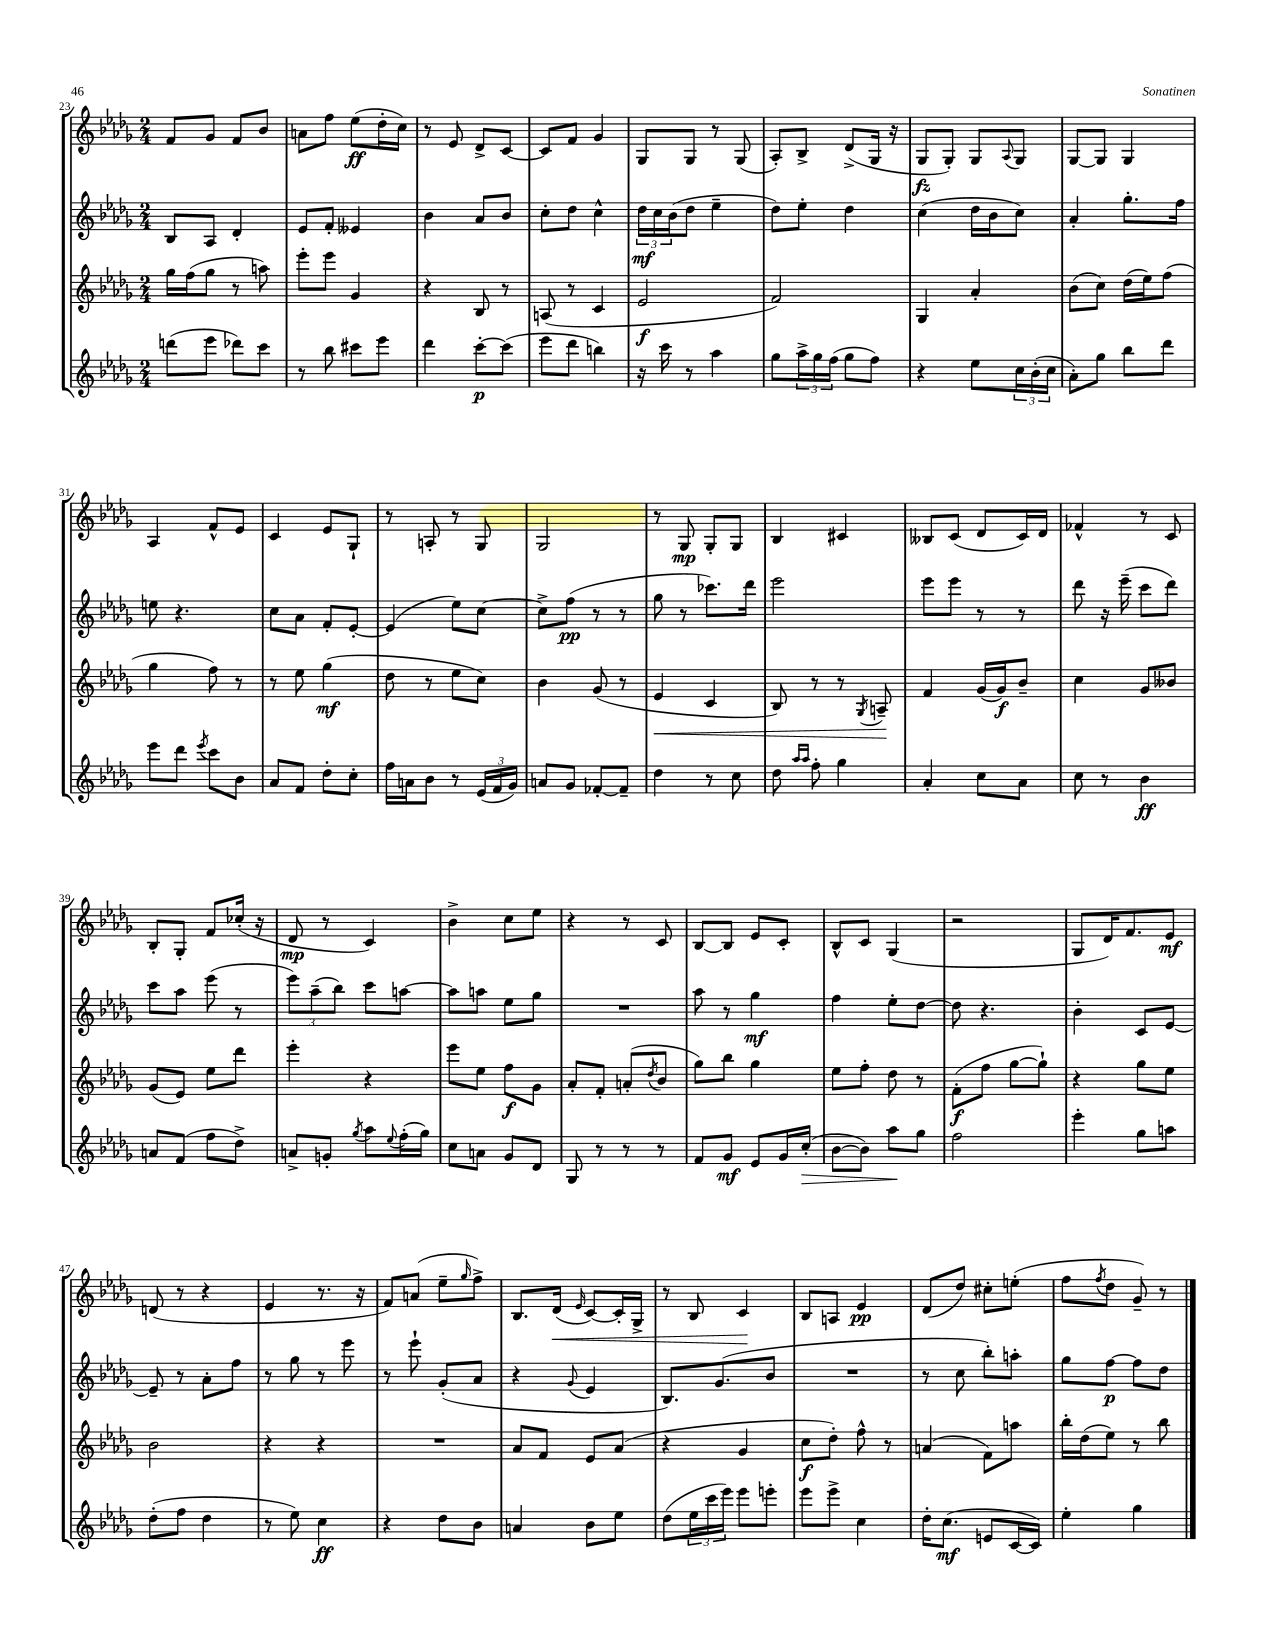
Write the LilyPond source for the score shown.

<<
\new StaffGroup <<
\new Staff = "s0" {
    \clef treble \key des \major \numericTimeSignature \time 2/4
    f'8 ges'8 f'8 bes'8 |
    a'8 f''8 ees''8\ff( des''16-. c''16) |
    r8 ees'8 des'8-> c'8~ |
    c'8 f'8 ges'4 |
    ges8 ges8 r8 ges8( |
    aes8-.) bes8-> des'8->( ges16 r16 |
    ges8\fz ges8-.) ges8 \appoggiatura { aes8 } ges8 |
    ges8~ ges8 ges4 |
    aes4 f'8-^ ees'8 |
    c'4 ees'8 ges8-! |
    r8 a8-. r8 ges8 |
    ges2 |
    r8 ges8\mp ges8-. ges8 |
    bes4 cis'4 |
    beses8 c'8( des'8 c'16) des'16 |
    fes'4-^ r8 c'8 |
    bes8-. ges8-. f'8 ces''16-.( r16 |
    des'8\mp r8 c'4) |
    bes'4-> c''8 ees''8 |
    r4 r8 c'8 |
    bes8~ bes8 ees'8 c'8-. |
    bes8-^ c'8 ges4( |
    r2 |
    ges8 des'16) f'8. ees'8\mf |
    d'8( r8 r4 |
    ees'4 r8. r16 |
    f'8) a'8( ees''8-- \grace { ges''16 } f''8->) |
    bes8. des'16\<( \grace { ees'16 } c'8~) c'16-. ges16-> |
    r8 bes8 c'4\! |
    bes8 a8 ees'4\pp |
    des'8( des''8) cis''8-. e''8-.( |
    f''8 \acciaccatura { f''8 } des''8 ges'8--) r8 \bar "|." |
}
\new Staff = "s1" {
    \clef treble \key des \major \numericTimeSignature \time 2/4
    bes8 aes8 des'4-. |
    ees'8 f'8-. eeses'4 |
    bes'4 aes'8 bes'8 |
    c''8-. des''8 c''4-^ |
    \tuplet 3/2 { des''16\mf c''16 bes'16( } des''8 ees''4-- |
    des''8) ees''8-. des''4 |
    c''4( des''16 bes'16 c''8) |
    aes'4-. ges''8.-. f''16 |
    e''8 r4. |
    c''8 aes'8 f'8-. ees'8~-. |
    ees'4( ees''8) c''8~ |
    c''8-> f''8\pp( r8 r8 |
    ges''8 r8 ces'''8.) des'''16 |
    ees'''2 |
    ees'''8 ees'''8 r8 r8 |
    des'''8 r16 ees'''16--( c'''8 des'''8) |
    c'''8 aes''8 ees'''8( r8 |
    \tuplet 3/2 { ees'''8) aes''8--( bes''8) } c'''8 a''8~ |
    a''8 a''8 ees''8 ges''8 |
    R2 |
    aes''8 r8 ges''4\mf |
    f''4 ees''8-. des''8~ |
    des''8 r4. |
    bes'4-. c'8 ees'8~ |
    ees'8-- r8 aes'8-. f''8 |
    r8 ges''8 r8 ees'''8 |
    r8 ees'''8-! ges'8-.( aes'8 |
    r4 \appoggiatura { ges'8 } ees'4 |
    bes8.) ges'8.( bes'8 |
    R2 |
    r8 c''8 bes''8-.) a''8-. |
    ges''8 f''8~\p f''8 des''8 \bar "|." |
}
\new Staff = "s2" {
    \clef treble \key des \major \numericTimeSignature \time 2/4
    ges''16 f''16( ges''8 r8 a''8) |
    ees'''8-. ees'''8 ges'4 |
    r4 bes8 r8 |
    a8( r8 c'4 |
    ees'2\f |
    f'2) |
    ges4 aes'4-. |
    bes'8( c''8) des''16( ees''16) f''8( |
    ges''4 f''8) r8 |
    r8 ees''8 ges''4\mf( |
    des''8 r8 ees''8 c''8) |
    bes'4 ges'8( r8 |
    ees'4\< c'4 |
    bes8) r8 r8 \acciaccatura { ges8 } a8--\! |
    f'4 ges'16( ges'16\f) bes'8-- |
    c''4 ges'8 beses'8 |
    ges'8( ees'8) ees''8 des'''8 |
    ees'''4-. r4 |
    ees'''8 ees''8 f''8\f ges'8 |
    aes'8-. f'8-. a'8-.( \acciaccatura { des''8 } bes'8 |
    ges''8) bes''8 ges''4 |
    ees''8 f''8-. des''8 r8 |
    f'8-.\f( f''8 ges''8~ ges''8-!) |
    r4 ges''8 ees''8 |
    bes'2 |
    r4 r4 |
    R2 |
    aes'8 f'8 ees'8 aes'8( |
    r4 ges'4 |
    c''8\f des''8-.) f''8-^ r8 |
    a'4( f'8) a''8 |
    bes''16-. des''16( ees''8) r8 bes''8 \bar "|." |
}
\new Staff = "s3" {
    \clef treble \key des \major \numericTimeSignature \time 2/4
    d'''8( ees'''8 des'''8) c'''8 |
    r8 bes''8 cis'''8 ees'''8 |
    des'''4 c'''8~-.\p c'''8( |
    ees'''8 des'''8 b''4) |
    r16 c'''16 r8 aes''4 |
    ges''8 \tuplet 3/2 { aes''16-> ges''16 f''16( } ges''8 f''8) |
    r4 ees''8 \tuplet 3/2 { c''16 bes'16-.( c''16 } |
    aes'8-.) ges''8 bes''8 des'''8 |
    ees'''8 des'''8 \acciaccatura { ees'''8 } c'''8 bes'8 |
    aes'8 f'8 des''8-. c''8-. |
    f''16 a'16 bes'8 r8 \tuplet 3/2 { ees'16( f'16 ges'16) } |
    a'8 ges'8 fes'8~-. fes'8-- |
    des''4 r8 c''8 |
    des''8 \grace { aes''16 aes''16 } f''8-. ges''4 |
    aes'4-. c''8 aes'8 |
    c''8 r8 bes'4\ff |
    a'8 f'8( f''8 des''8->) |
    a'8-> g'8-. \acciaccatura { ges''8 } aes''8 \appoggiatura { ees''8 } f''16-.( ges''16) |
    c''8 a'8 ges'8 des'8 |
    ges8 r8 r8 r8 |
    f'8 ges'8\mf ees'8 ges'16 c''16-.\>( |
    bes'8~ bes'8) aes''8\! ges''8 |
    f''2 |
    ees'''4-. ges''8 a''8 |
    des''8-.( f''8 des''4 |
    r8 ees''8) c''4\ff |
    r4 des''8 bes'8 |
    a'4 bes'8 ees''8 |
    des''8( \tuplet 3/2 { ees''16 c'''16 ees'''16) } ees'''8 e'''8-. |
    ees'''8 ees'''8-> c''4 |
    des''16-. c''8.\mf( e'8 c'16~ c'16) |
    ees''4-. ges''4 \bar "|." |
}
>>
>>
\layout { \context { \Score currentBarNumber = #23 } }
